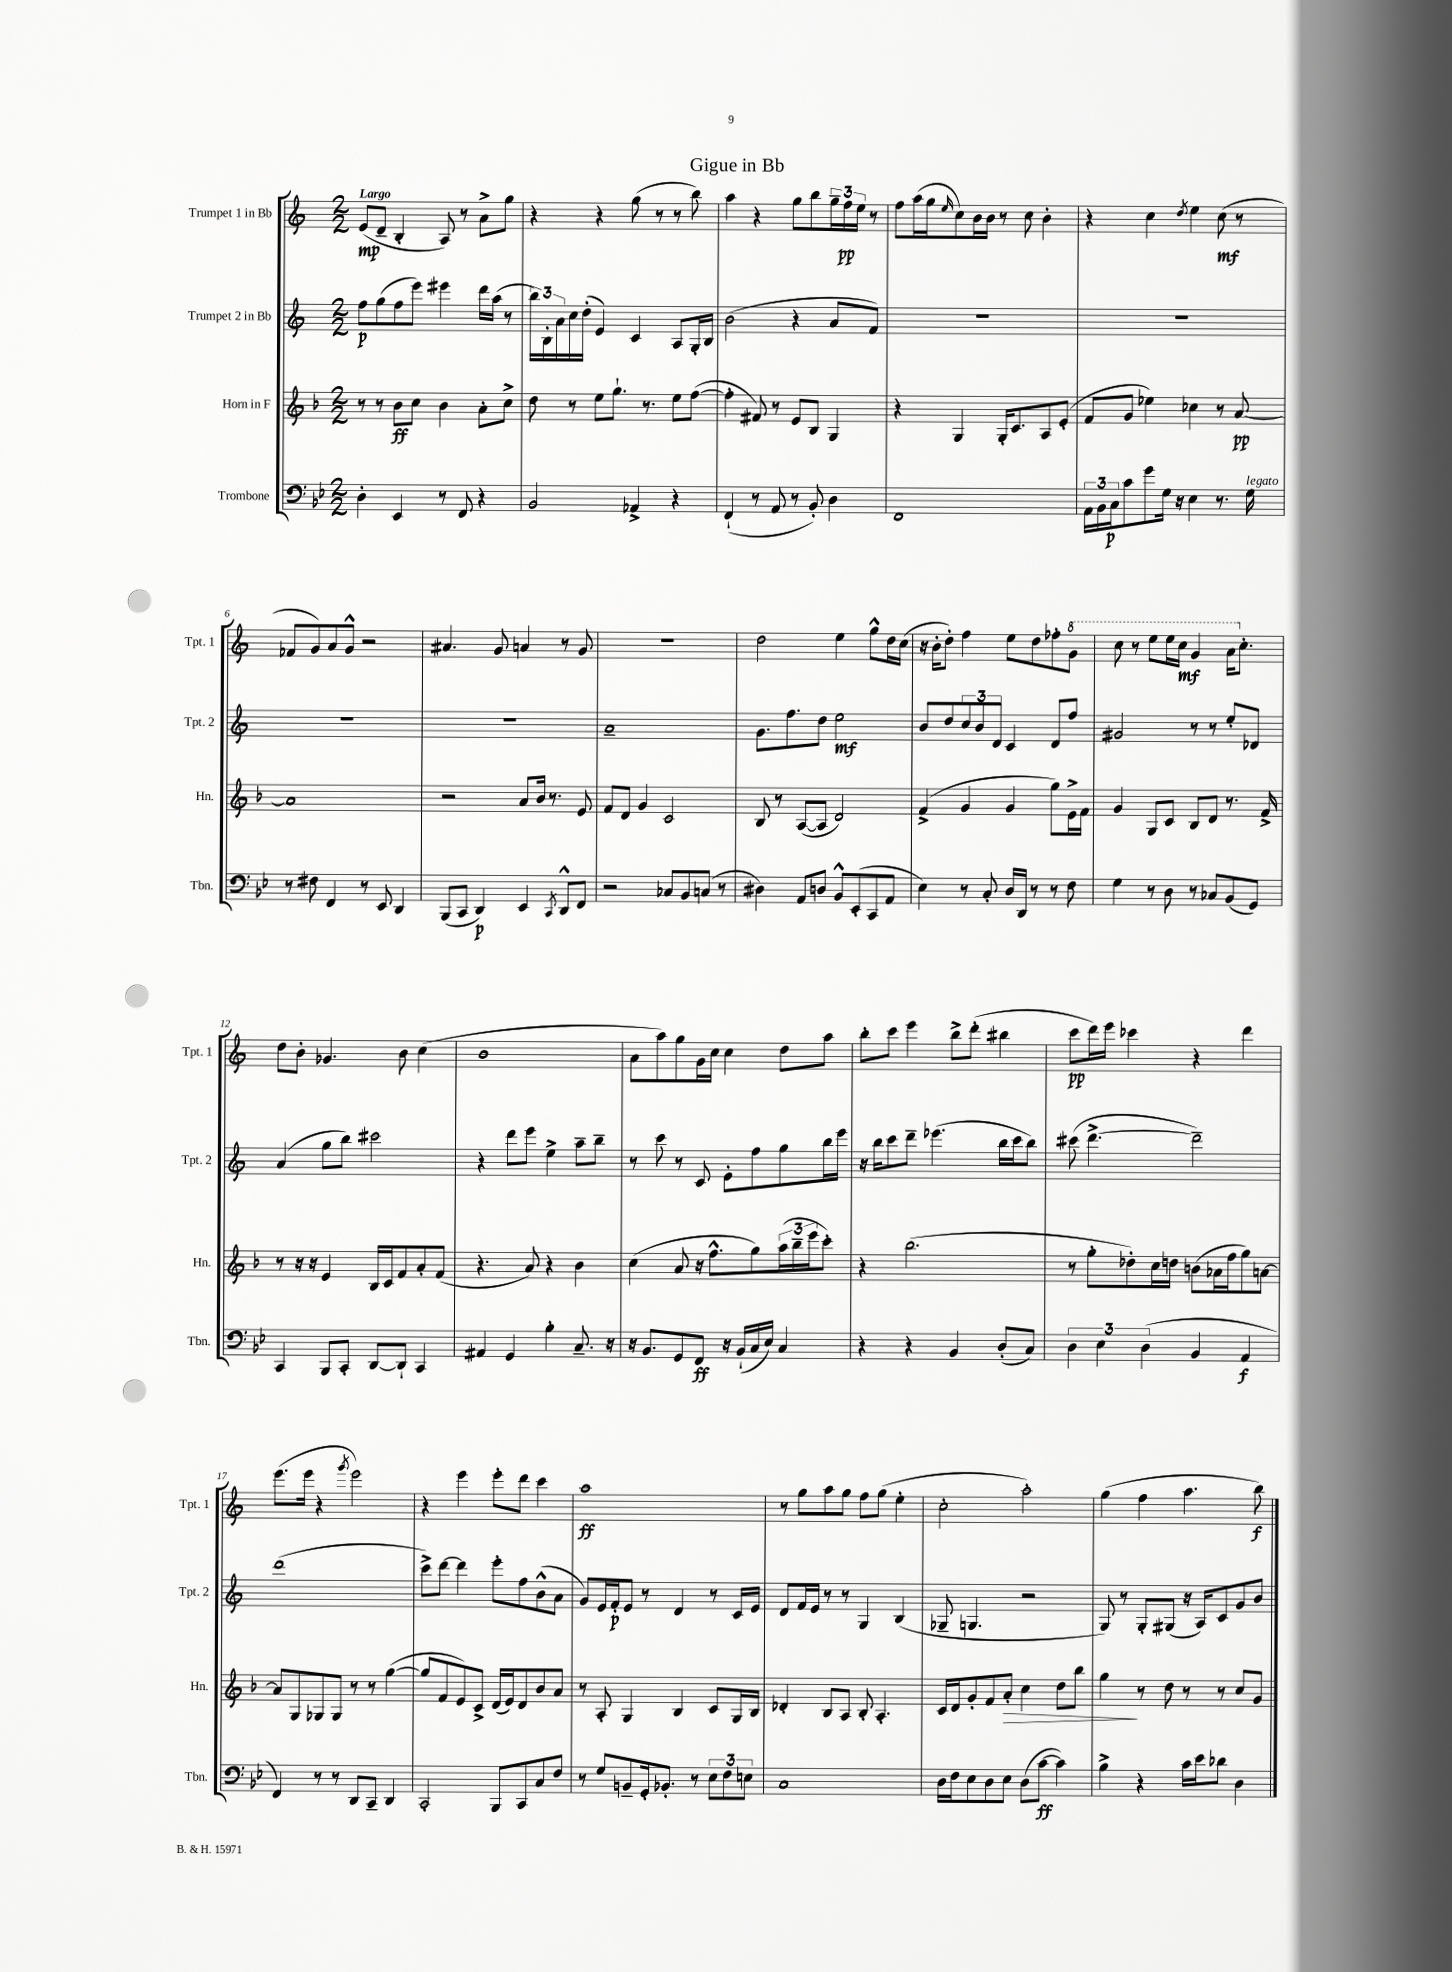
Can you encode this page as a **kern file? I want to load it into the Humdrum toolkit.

**kern	**kern	**kern	**kern
*staff4	*staff3	*staff2	*staff1
*clefF4	*clefG2	*clefG2	*clefG2
*k[b-e-]	*k[b-]	*k[]	*k[]
*M2/2	*M2/2	*M2/2	*M2/2
4D'	8r	8ff	(8e
.	8r	(8gg	8d~
4EE-	8b-	8ff	4B'
.	8cc	8eee)	.
8r	4b-	4eee#	8A)
8FF	.	.	8r
4r	8a'	16ddd	8a^
.	.	(16aa	.
.	8cc^	8r	8gg
=	=	=	=
2BB-	8dd	24bb)	4r
.	.	24B'	.
.	.	24a	.
.	8r	16cc	.
.	.	(16dd'	.
.	8ee	4e)	4r
.	8.gg`	.	.
4AA-^	.	4c	(8gg
.	8.r	.	.
.	.	.	8r
4r	8ee	8A	8r
.	([8ff	16G'	8bb)
.	.	16B	.
=	=	=	=
(4FF`	4ff']	(2b	4aa
8r	8f#)	.	4r
8AA	8r	.	.
8r	8e	4r	8gg
8BB-')	8B-	.	8bb
4D	4G	8a	24gg~
.	.	.	24ff
.	.	.	24ee
.	.	8f)	8r
=	=	=	=
1FF	4r	1r	8ff
.	.	.	(16aa
.	.	.	16gg
.	.	.	16qqee
.	4G	.	8cc)
.	.	.	16b
.	.	.	16b
.	16G'	.	8r
.	8.c	.	.
.	.	.	8cc
.	8A	.	4b'
.	(8e'	.	.
=	=	=	=
24AA	8f	1r	4r
24BB-	.	.	.
24C	.	.	.
8c	8g	.	.
8g	4ee-)	.	4cc
16G	.	.	.
16r	.	.	.
.	.	.	8qdd
4E-	4cc-	.	4ee
8.r	8r	.	(8cc
.	[8a	.	8r
16G	.	.	.
=	=	=	=
8r	1a]	1r	8f-
8F#	.	.	8g)
4FF	.	.	8a
.	.	.	8g^^
8r	.	.	2r
8EE-	.	.	.
4DD	.	.	.
=	=	=	=
(8BBB-	2r	1r	4.a#
8CC	.	.	.
4DD)	.	.	.
.	.	.	8g
4EE-	8a	.	4a
.	16b-	.	.
.	8.r	.	.
8qCC	.	.	.
8DD^^	.	.	8r
8FF	8e	.	8g
=	=	=	=
2r	8f	1a~	1r
.	8d	.	.
.	4g	.	.
8C-	2c	.	.
8BB-	.	.	.
(8C	.	.	.
8r	.	.	.
=	=	=	=
4D#)	8B-	8.g	2dd
.	8r	.	.
.	.	8.ff	.
8AA	([8A	.	.
8D	8A]	8dd	.
8BB-^^	2d)	2ee	4ee
(8EE-'	.	.	.
8CC	.	.	8gg^^
8AA	.	.	16dd
.	.	.	(16cc
=	=	=	=
4E-)	(4f^	8b	16r
.	.	.	16b'
.	.	8dd	8dd')
8r	4g	12cc	4ff
.	.	12b	.
8C'	.	.	.
.	.	12d	.
16D	4g	4c	8ee
16DD	.	.	.
8r	.	.	8dd
8r	8gg)	8d	8ff-'
8F	16e^	8ff	8gg
.	16f	.	.
=	=	=	=
4G	4g	2g#	8ccc
.	.	.	8r
8r	8G	.	8eee
8D	8c	.	16eee
.	.	.	16ccc
8r	8B-	8r	4gg
8C-	8d	8r	.
(8BB-	8.r	8ee'	16aa
.	.	.	8.cc'
8GG)	.	8d-	.
.	16f^	.	.
=	=	=	=
4CC	8r	(4a	8dd
.	16r	.	8b'
.	16r	.	.
8BBB-	4e	8gg	4.g-
8CC'	.	8bb)	.
[8DD	16B-	2ccc#	.
.	16c	.	.
8DD`]	8f	.	8b
4CC	8a'	.	(4cc
.	(8f	.	.
=	=	=	=
4AA#	4.r	4r	1b
4GG	.	8ddd	.
.	8a)	8eee	.
4B-'	4r	4ee^	.
8.C~	4b-	8aa~	.
.	.	8bb~	.
16r	.	.	.
=	=	=	=
16r	(4cc	8r	8a
8.BB-	.	.	.
.	.	8ccc	8aa)
8GG	8a	8r	8gg
8FF	16r	8c	16g
.	8.ff^^	.	16cc
16r	.	8e'	4cc
(16BB-`	.	.	.
16C	8gg)	8ff	.
16E-)	.	.	.
4C	(24aa	8gg	8dd
.	24bb-~	.	.
.	24eee	.	.
.	8ccc')	16bb	8aa
.	.	16eee	.
=	=	=	=
4r	4r	16r	8bb'
.	.	16bb	.
.	.	8ccc	8ccc
4r	(2.bb-	8ddd~	4eee
.	.	(4.eee-	.
4BB-	.	.	8bb^
.	.	.	(8ddd'
(8D'	.	16bb	4bb#
.	.	16ccc	.
8C)	.	8bb)	.
=	=	=	=
6D	8r	(8ccc#	8ccc
.	8gg'	[4.ddd^	16ddd)
6E-	.	.	.
.	.	.	16eee
.	8dd-')	.	4ccc-
(6D	.	.	.
.	16cc	.	.
.	16dd	.	.
4BB-	(8b	2ddd~])	4r
.	16a-	.	.
.	16ff	.	.
4AA	8gg)	.	4ddd
.	[8a	.	.
=	=	=	=
4FF)	8a]	(1ddd	(8.eee
.	8G	.	.
.	.	.	16eee
8r	8G-	.	4r
8r	8G-	.	.
.	.	.	8qggg
8DD	8r	.	2eee)
8CC~	8r	.	.
4DD	([4gg	.	.
=	=	=	=
2CC'	8gg]	8ccc^)	4r
.	8f	[8ddd	.
.	8e)	4ddd]	4eee
.	8c^	.	.
8BBB-	(16d	8eee'	8eee'
.	16e)	.	.
8CC	8d	8ff	8ddd
8C	8b-	(8b^^	4ccc
8F	8a	8a	.
=	=	=	=
8r	8r	8g)	1aa
8G	8A'	16e	.
.	.	16f'	.
8BB~	4G	8e	.
16GG'	.	8r	.
8.BB-'	.	.	.
.	4B-	4d	.
8r	.	.	.
12E-	8c	8r	.
12F	.	.	.
.	16G	16c	.
12E	.	.	.
.	16B-	16e	.
=	=	=	=
1C	4d-'	8d	8r
.	.	16f	8gg
.	.	16e	.
.	8B-	8r	8aa
.	8A	8r	8gg
.	8B-'	4G	8ff
.	4.A'	.	(8gg
.	.	(4B	4ee'
=	=	=	=
16D	16c	8G-~	2cc'
16F	16d	.	.
8E-	8g'	4.G	.
8D	8f	.	.
8E-	8a'	.	.
(8D	4cc	2r	2aa')
[8c	.	.	.
4c])	8dd	.	.
.	8bb-	.	.
=	=	=	=
4B-^	4gg	8G)	(4gg
.	.	8r	.
4r	8r	8G'	4ff
.	8dd	(8G#	.
16c	8r	16r	4.aa
16e-	.	16A)	.
8d-	8r	8c	.
4D	8cc	8g	.
.	8g	8b	8bb)
==	==	==	==
*-	*-	*-	*-
